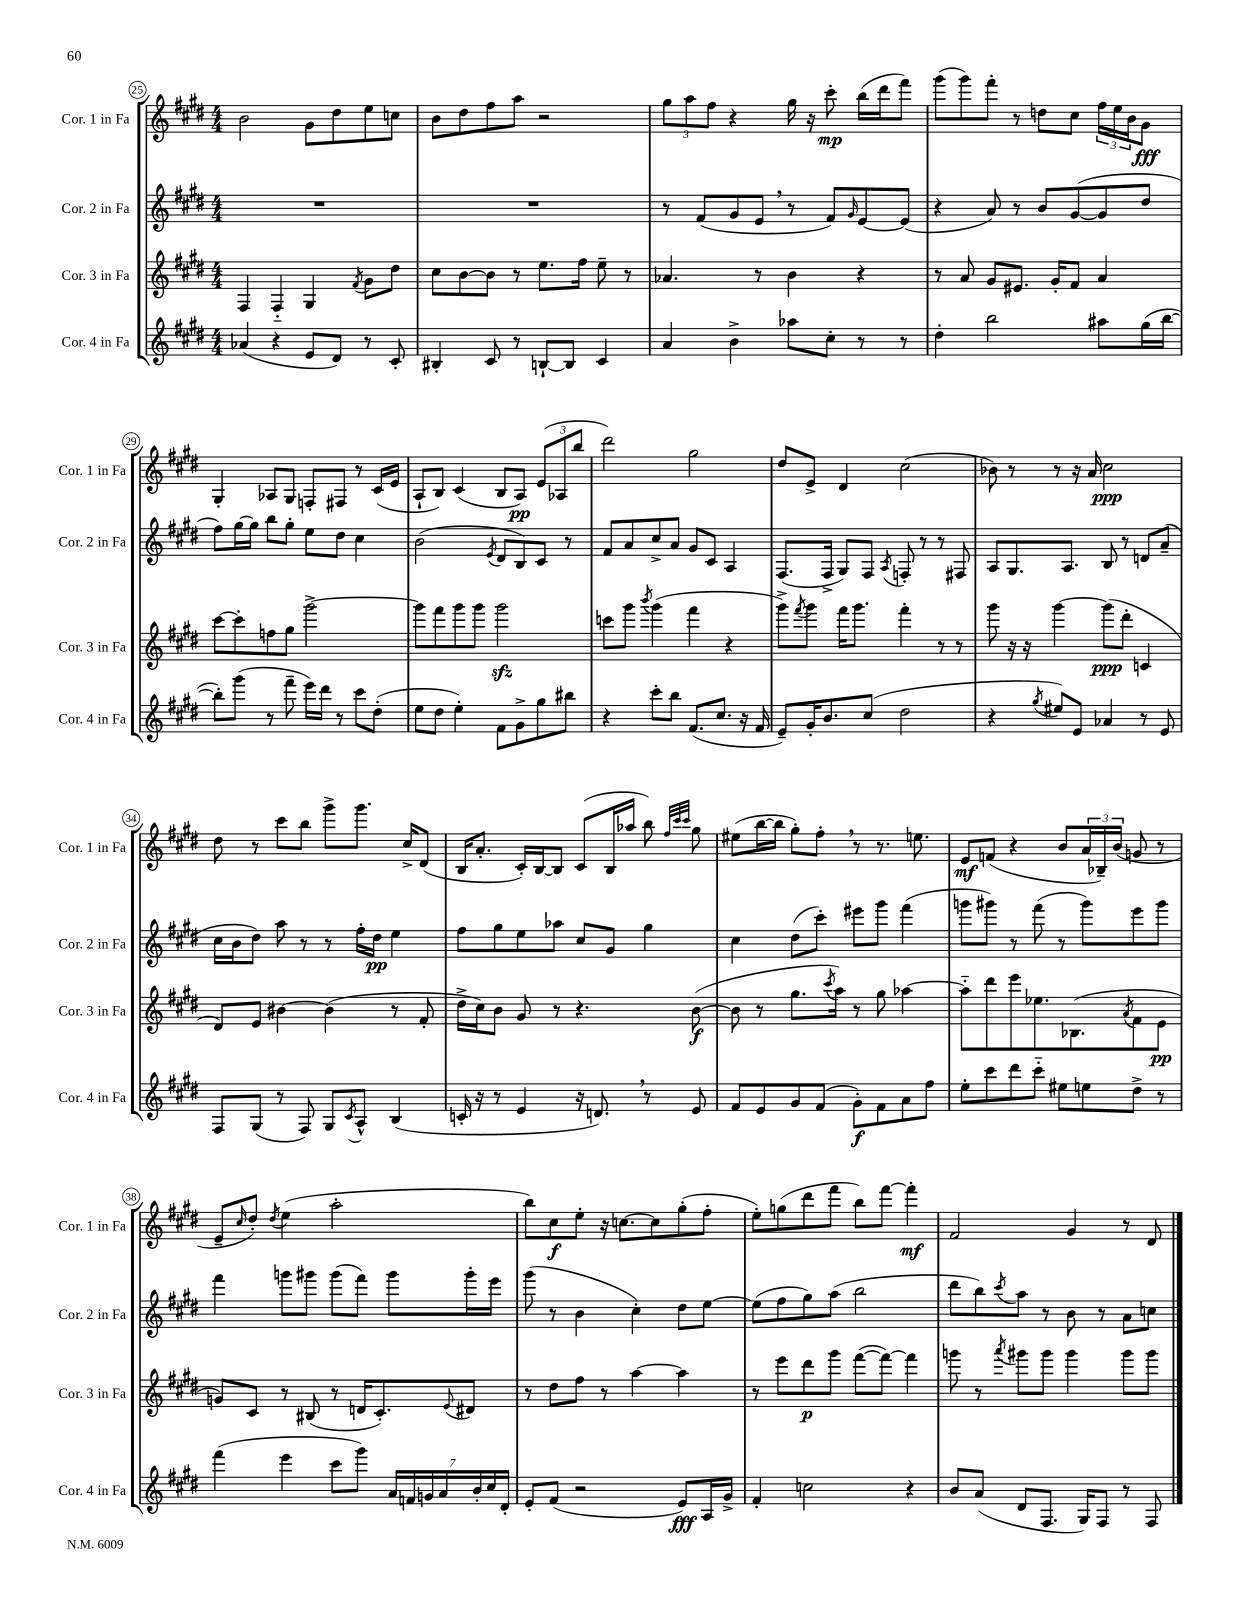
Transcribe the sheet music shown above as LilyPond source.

<<
\new StaffGroup <<
\new Staff = "s0" \with { instrumentName = "Cor. 1 in Fa" shortInstrumentName = "Cor. 1 in Fa" } {
    \clef treble \key e \major \numericTimeSignature \time 4/4
    b'2 gis'8 dis''8 e''8 c''8 |
    b'8 dis''8 fis''8 a''8 r2 |
    \tuplet 3/2 { gis''8 a''8 fis''8 } r4 gis''16 r16 cis'''8-.\mp b''16( dis'''16 fis'''8) |
    gis'''8( gis'''8) fis'''8-. r8 d''8 cis''8 \tuplet 3/2 { fis''16 e''16 b'16 } gis'8\fff |
    gis4-. aes8 gis8 f8-. fis8 r8 cis'16( e'16 |
    a8-! b8) cis'4( b8 a8\pp) \tuplet 3/2 { e'8( aes8 b''8 } |
    dis'''2) gis''2 |
    dis''8 e'8-> dis'4 cis''2( |
    bes'8) r8 r8 r16 a'16 cis''2\ppp |
    dis''8 r8 cis'''8 b''8 gis'''8-> gis'''8. cis''16-> dis'8( |
    b16 a'8.-. cis'16-.) b16~ b8 cis'8( b16 aes''16 b''8) \grace { fis''32 cis'''32 cis'''32 } gis''8 |
    eis''8( b''16~ b''16 gis''8-.) fis''8-. \breathe r8 r8. e''8. |
    e'8\mf f'8( r4 b'8 \tuplet 3/2 { a'16 bes16--) b'16( } g'8 r8 |
    e'8-- \grace { cis''16 } dis''8-.) \acciaccatura { dis''8 } e''4( a''2-. |
    b''8) cis''8\f e''8-. r16 c''8.~ c''8 gis''8-.( fis''8-. |
    e''8-.) g''8( dis'''8 fis'''8 b''8) fis'''8~ fis'''4-.\mf |
    fis'2 gis'4 r8 dis'8 \bar "|." |
}
\new Staff = "s1" \with { instrumentName = "Cor. 2 in Fa" shortInstrumentName = "Cor. 2 in Fa" } {
    \clef treble \key e \major \numericTimeSignature \time 4/4
    R1 |
    R1 |
    r8 fis'8( gis'8 e'8 \breathe r8 fis'8) \grace { gis'16 } e'8~ e'8( |
    r4 a'8) r8 b'8 gis'8~( gis'8 dis''8 |
    fis''8) gis''16~ gis''16 b''8 gis''8-. e''8 dis''8 cis''4 |
    b'2( \acciaccatura { e'8 } dis'8 b8) cis'8 r8 |
    fis'8 a'8 cis''8-> a'8 gis'8 cis'8 a4 |
    fis8.( fis16-> gis8) fis8 \acciaccatura { a8 } f8-. r8 r8 fis8 |
    a8 gis8. a8. b8 r8 d'8 a'8--( |
    cis''16 b'16 dis''8) a''8 r8 r8 fis''16-. dis''16\pp e''4 |
    fis''8 gis''8 e''8 aes''8 cis''8 gis'8 gis''4 |
    cis''4 dis''8( cis'''8-.) eis'''8 gis'''8 fis'''4( |
    g'''8 gis'''8) r8 fis'''8( r8 gis'''8) e'''8 gis'''8 |
    fis'''4 g'''8 gis'''8 gis'''8( fis'''8) gis'''8 gis'''16-. e'''16 |
    gis'''8( r8 b'4 cis''4-.) dis''8 e''8~ |
    e''8( fis''8 gis''8) a''8( b''2 |
    dis'''8 b''8) \acciaccatura { cis'''8 } a''8 r8 b'8 r8 a'8 c''8 \bar "|." |
}
\new Staff = "s2" \with { instrumentName = "Cor. 3 in Fa" shortInstrumentName = "Cor. 3 in Fa" } {
    \clef treble \key e \major \numericTimeSignature \time 4/4
    fis4 fis4-_ gis4 \acciaccatura { fis'8 } gis'8 dis''8 |
    cis''8 b'8~ b'8 r8 e''8. fis''16 e''8-- r8 |
    aes'4. r8 b'4 r4 |
    r8 a'8 gis'8 eis'8. gis'16-. fis'8 a'4 |
    cis'''8~ cis'''8-. f''8 gis''8 gis'''2~-> |
    gis'''8 fis'''8 gis'''8 gis'''8 gis'''2\sfz |
    c'''8 gis'''8 \acciaccatura { b'''8 } gis'''4( fis'''4 r4 |
    gis'''8->) \acciaccatura { fis'''8 } gis'''8 fis'''16 gis'''8. fis'''4-. r8 r8 |
    gis'''8 r16 r16 gis'''4~ gis'''8\ppp( dis'''8-. c'4 |
    dis'8) e'8 bis'4~ bis'4( r8 fis'8-. |
    dis''16-> cis''16) b'8 gis'8 r8 r4. b'8~\f( |
    b'8 r8 gis''8. \acciaccatura { cis'''8 } a''16) r8 gis''8 aes''4~ |
    aes''8-_ dis'''8 e'''8 ees''8. bes8.( \acciaccatura { a'8 } fis'8 e'8\pp |
    g'8) cis'8 r8 bis8( r8 d'16 cis'8.-.) \appoggiatura { e'8 } dis'8 |
    r8 dis''8 fis''8 r8 a''4~ a''4 |
    r8 e'''8 dis'''8\p gis'''8 fis'''8~( fis'''8~) fis'''4 |
    g'''8 r8 \acciaccatura { a'''8 } gis'''8 gis'''8 gis'''4 gis'''8 gis'''8 \bar "|." |
}
\new Staff = "s3" \with { instrumentName = "Cor. 4 in Fa" shortInstrumentName = "Cor. 4 in Fa" } {
    \clef treble \key e \major \numericTimeSignature \time 4/4
    aes'4( r4 e'8 dis'8) r8 cis'8-. |
    bis4-. cis'8 r8 b8~-! b8 cis'4 |
    a'4 b'4-> aes''8 cis''8-. r8 r8 |
    dis''4-. b''2 ais''8 gis''16( b''16~ |
    b''8-.) gis'''8( r8 fis'''8-- e'''16) dis'''16 r8 cis'''8 dis''8-.( |
    e''8 dis''8 e''4-.) fis'8 gis'8-> gis''8 bis''8 |
    r4 cis'''8-. b''8 fis'8.( cis''8. r16 fis'16 |
    e'8--) gis'16-. b'8. cis''8( dis''2 |
    r4 \acciaccatura { gis''8 } eis''8) e'8 aes'4 r8 e'8 |
    fis8 gis8( r8 fis8) gis8 \acciaccatura { cis'8 } a8-^ b4( |
    c'16-. r16 r8 e'4 r16 d'8.) \breathe r8 e'8 |
    fis'8 e'8 gis'8 fis'8( gis'8-.\f) fis'8 a'8 fis''8 |
    e''8-. cis'''8 dis'''8 cis'''8-_ eis''8 e''8 dis''8-> r8 |
    fis'''4( e'''4 cis'''8 gis'''8) \tuplet 7/4 { a'16 f'16 g'16 a'16 b'16-. cis''16 dis'16-. } |
    e'8-. fis'8( r2 e'8\fff) a16 gis'16-> |
    fis'4-. c''2 r4 |
    b'8 a'8( dis'8 fis8. gis16) fis8 r8 fis8 \bar "|." |
}
>>
>>
\layout { \context { \Score currentBarNumber = #25 \override BarNumber.stencil = #(make-stencil-circler 0.1 0.3 ly:text-interface::print) } }
